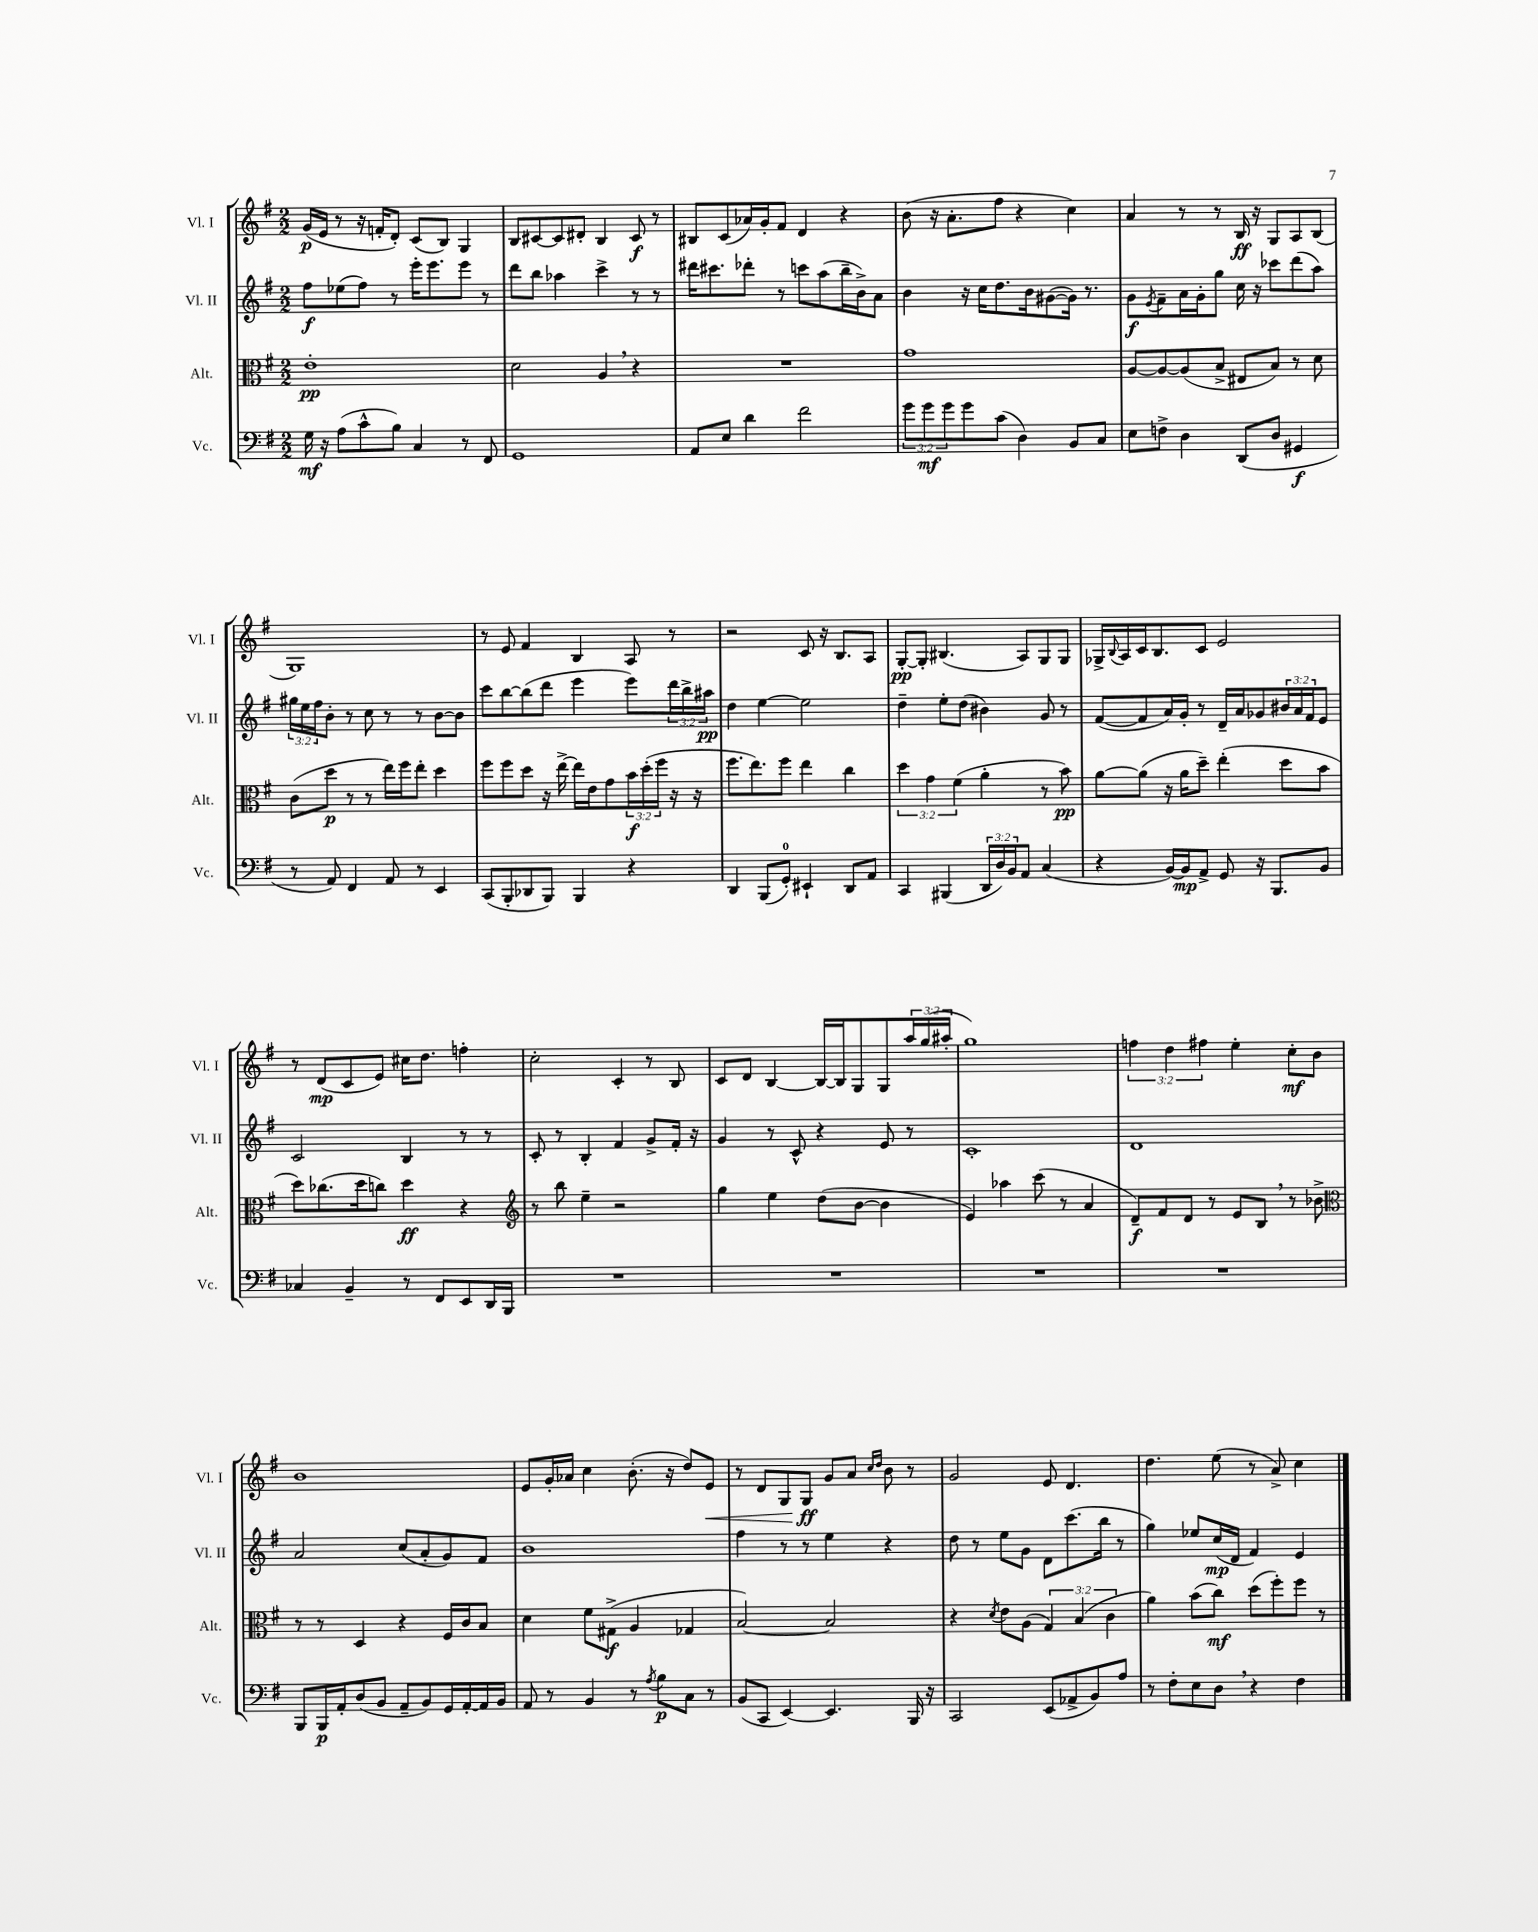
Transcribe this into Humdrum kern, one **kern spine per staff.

**kern	**kern	**kern	**kern
*staff4	*staff3	*staff2	*staff1
*clefF4	*clefC3	*clefG2	*clefG2
*k[f#]	*k[f#]	*k[f#]	*k[f#]
*M2/2	*M2/2	*M2/2	*M2/2
16G	1e'	8ff#	(16g
16r	.	.	16e
(8A	.	(8ee-	8r
8c^^	.	8ff#)	16r
.	.	.	16f'
8B)	.	8r	8d')
4C	.	16eee'	(8c
.	.	8.eee	.
.	.	.	8B)
8r	.	8eee	4G
8FF#	.	8r	.
=	=	=	=
1GG	2d	8ddd	8B
.	.	8bb	[8c#
.	.	4aa-	8c#]
.	.	.	8d#'
.	4A	4ccc^	4B
.	4r	8r	8c#
.	.	8r	8r
=	=	=	=
8AA	1r	16ddd#	8B#
.	.	8.ccc#	.
8E	.	.	(8c
4d	.	8ddd-'	16a-)
.	.	.	16g'
.	.	8r	8f#
2f#	.	8ccc	4d
.	.	(8aa	.
.	.	16bb~	4r
.	.	16b^)	.
.	.	8a	.
=	=	=	=
12g	1g	4b	(8b
12g	.	.	.
.	.	.	16r
12g	.	.	.
.	.	.	8.a'
8g	.	16r	.
.	.	16cc	.
(8c	.	8.dd	8ff#
4D)	.	.	4r
.	.	16b	.
.	.	([8g#	.
8BB	.	16g#])	4cc)
.	.	8.r	.
8C	.	.	.
=	=	=	=
8E	[8A	8g	4a
.	.	8qe	.
8F^	8A_	8f#~	.
4D	(8A]	16a	8r
.	.	16g'	.
.	8B^	8gg	8r
(8DD	8E#	16cc	16B
.	.	16r	16r
8D	8B)	8ccc-	8G
4GG#	8r	(8ddd	8A
.	8d	8aa)	(8B
=	=	=	=
8r	(8c	24gg#	1G)
.	.	24ee	.
.	.	24ff#	.
8AA)	8dd	8b'	.
4FF#	8r	8r	.
.	8r	8cc	.
8AA	16ee)	8r	.
.	16ff#	.	.
8r	8ee'	8r	.
4EE	4dd	[8b	.
.	.	8b]	.
=	=	=	=
(8CC	8ff#	8ccc	8r
8BBB'	8ff#	[8bb	8e
8DD-	8dd	(8bb]	4f#
8BBB)	16r	8ddd	.
.	[16ee^	.	.
4BBB	16ee]	4eee	4B
.	16e	.	.
.	8g	.	.
4r	24b	8eee)	8A
.	(24dd'	.	.
.	24ff#	.	.
.	16r	24ddd	8r
.	.	24bb^	.
.	16r	.	.
.	.	24aa#	.
=	=	=	=
4DD	8.ff#	4dd	2r
.	8.ee)	.	.
(8BBB	.	[4ee	.
8GG')	8ff#	.	.
4EE#`	4ee	2ee]	8c
.	.	.	16r
.	.	.	8.B
8DD	4cc	.	.
8AA	.	.	8A
=	=	=	=
4CC	6dd	4dd~	[8G'
.	.	.	8G']
.	6g	.	.
(4BBB#	.	8ee'	(4.B#
.	(6f#	.	.
.	.	(8dd	.
24DD	4a'	4b#)	.
24D)	.	.	.
24BB	.	.	.
8AA	.	.	8A)
(4C	8r	8g	8G
.	8b)	8r	8G
=	=	=	=
4r	[8a	([8f#	16G-^
.	.	.	8qqB
.	.	.	16A
.	(8a]	8f#]	16c
.	.	.	8.B
[16BB)	16r	16a)	.
16BB]	16a	16g'	.
8AA^	8dd~)	8r	8c
8GG	(4ee'	16d~	2e
.	.	16a	.
16r	.	8g-	.
8.BBB	.	.	.
.	8dd	24b#	.
.	.	24a	.
.	.	24f#	.
8BB	8b	8e	.
=	=	=	=
4C-	8dd)	2c	8r
.	(8.cc-	.	(8d
4BB~	.	.	8c
.	16dd	.	.
.	8cc)	.	8e)
8r	4dd	4B	16cc#
.	.	.	8.dd
8FF#	.	.	.
8EE	4r	8r	4ff'
16DD	.	8r	.
16BBB	.	.	.
=	=	=	=
*	*clefG2	*	*
1r	8r	8c'	2cc'
.	8bb	8r	.
.	4ee~	4B'	.
.	2r	4f#	4c'
.	.	8g^	8r
.	.	16f#'	8B
.	.	16r	.
=	=	=	=
1r	4gg	4g	8c
.	.	.	8d
.	4ee	8r	[4B
.	.	8c^^	.
.	(8dd	4r	16B_
.	.	.	16B]
.	[8b	.	8G
.	4b]	8e	8G
.	.	8r	24aa
.	.	.	(24gg
.	.	.	24aa#'
=	=	=	=
1r	4e)	1c'	1gg)
.	4aa-	.	.
.	(8ccc	.	.
.	8r	.	.
.	4a	.	.
=	=	=	=
1r	8d~)	1d	6ff
.	8f#	.	.
.	.	.	6dd
.	8d	.	.
.	.	.	6ff#
.	8r	.	.
.	8e	.	4ee'
.	8B	.	.
.	8r	.	8cc'
.	8b-^	.	8b
=	=	=	=
*	*clefC3	*	*
8BBB	8r	2a	1b
16BBB	8r	.	.
16AA'	.	.	.
(8D	4D	.	.
8BB	.	.	.
8AA~	4r	(8cc	.
8BB)	.	8a'	.
16GG	16F#	8g)	.
[16AA'	16c	.	.
16AA]	8B	8f#	.
16BB	.	.	.
=	=	=	=
8AA	4d	1b	8e
8r	.	.	16g'
.	.	.	16a-
4BB	8f#	.	4cc
.	(8G#^	.	.
8r	4A	.	(8.b'
8qA	.	.	.
8B	.	.	.
.	.	.	16r
8C	4G-	.	8dd)
8r	.	.	8e
=	=	=	=
(8BB	[2B)	4ff#	8r
8CC	.	.	8d
[4EE)	.	8r	8G
.	.	8r	8G
4.EE]	2B]	4ee	8g
.	.	.	8a
.	.	.	16qqcc
.	.	.	16qqdd
.	.	4r	8b
16BBB	.	.	8r
16r	.	.	.
=	=	=	=
2CC	4r	8dd	2g
.	.	8r	.
.	8qd	.	.
.	8e	8ee	.
.	(8A	8g	.
(8EE	6G)	8d	8e
8AA-^	.	(8.ccc	4.d
.	(6B	.	.
8BB)	.	.	.
.	.	16bb	.
.	6c	.	.
8A	.	8r	.
=	=	=	=
8r	4a)	4gg)	4.dd
8F#'	.	.	.
8E	(8b	8ee-	.
8D	8cc)	(16cc	(8ee
.	.	16d	.
4r	(8dd	4f#)	8r
.	8ff#')	.	8a^)
4F#	8ff#	4e	4cc
.	8r	.	.
==	==	==	==
*-	*-	*-	*-
